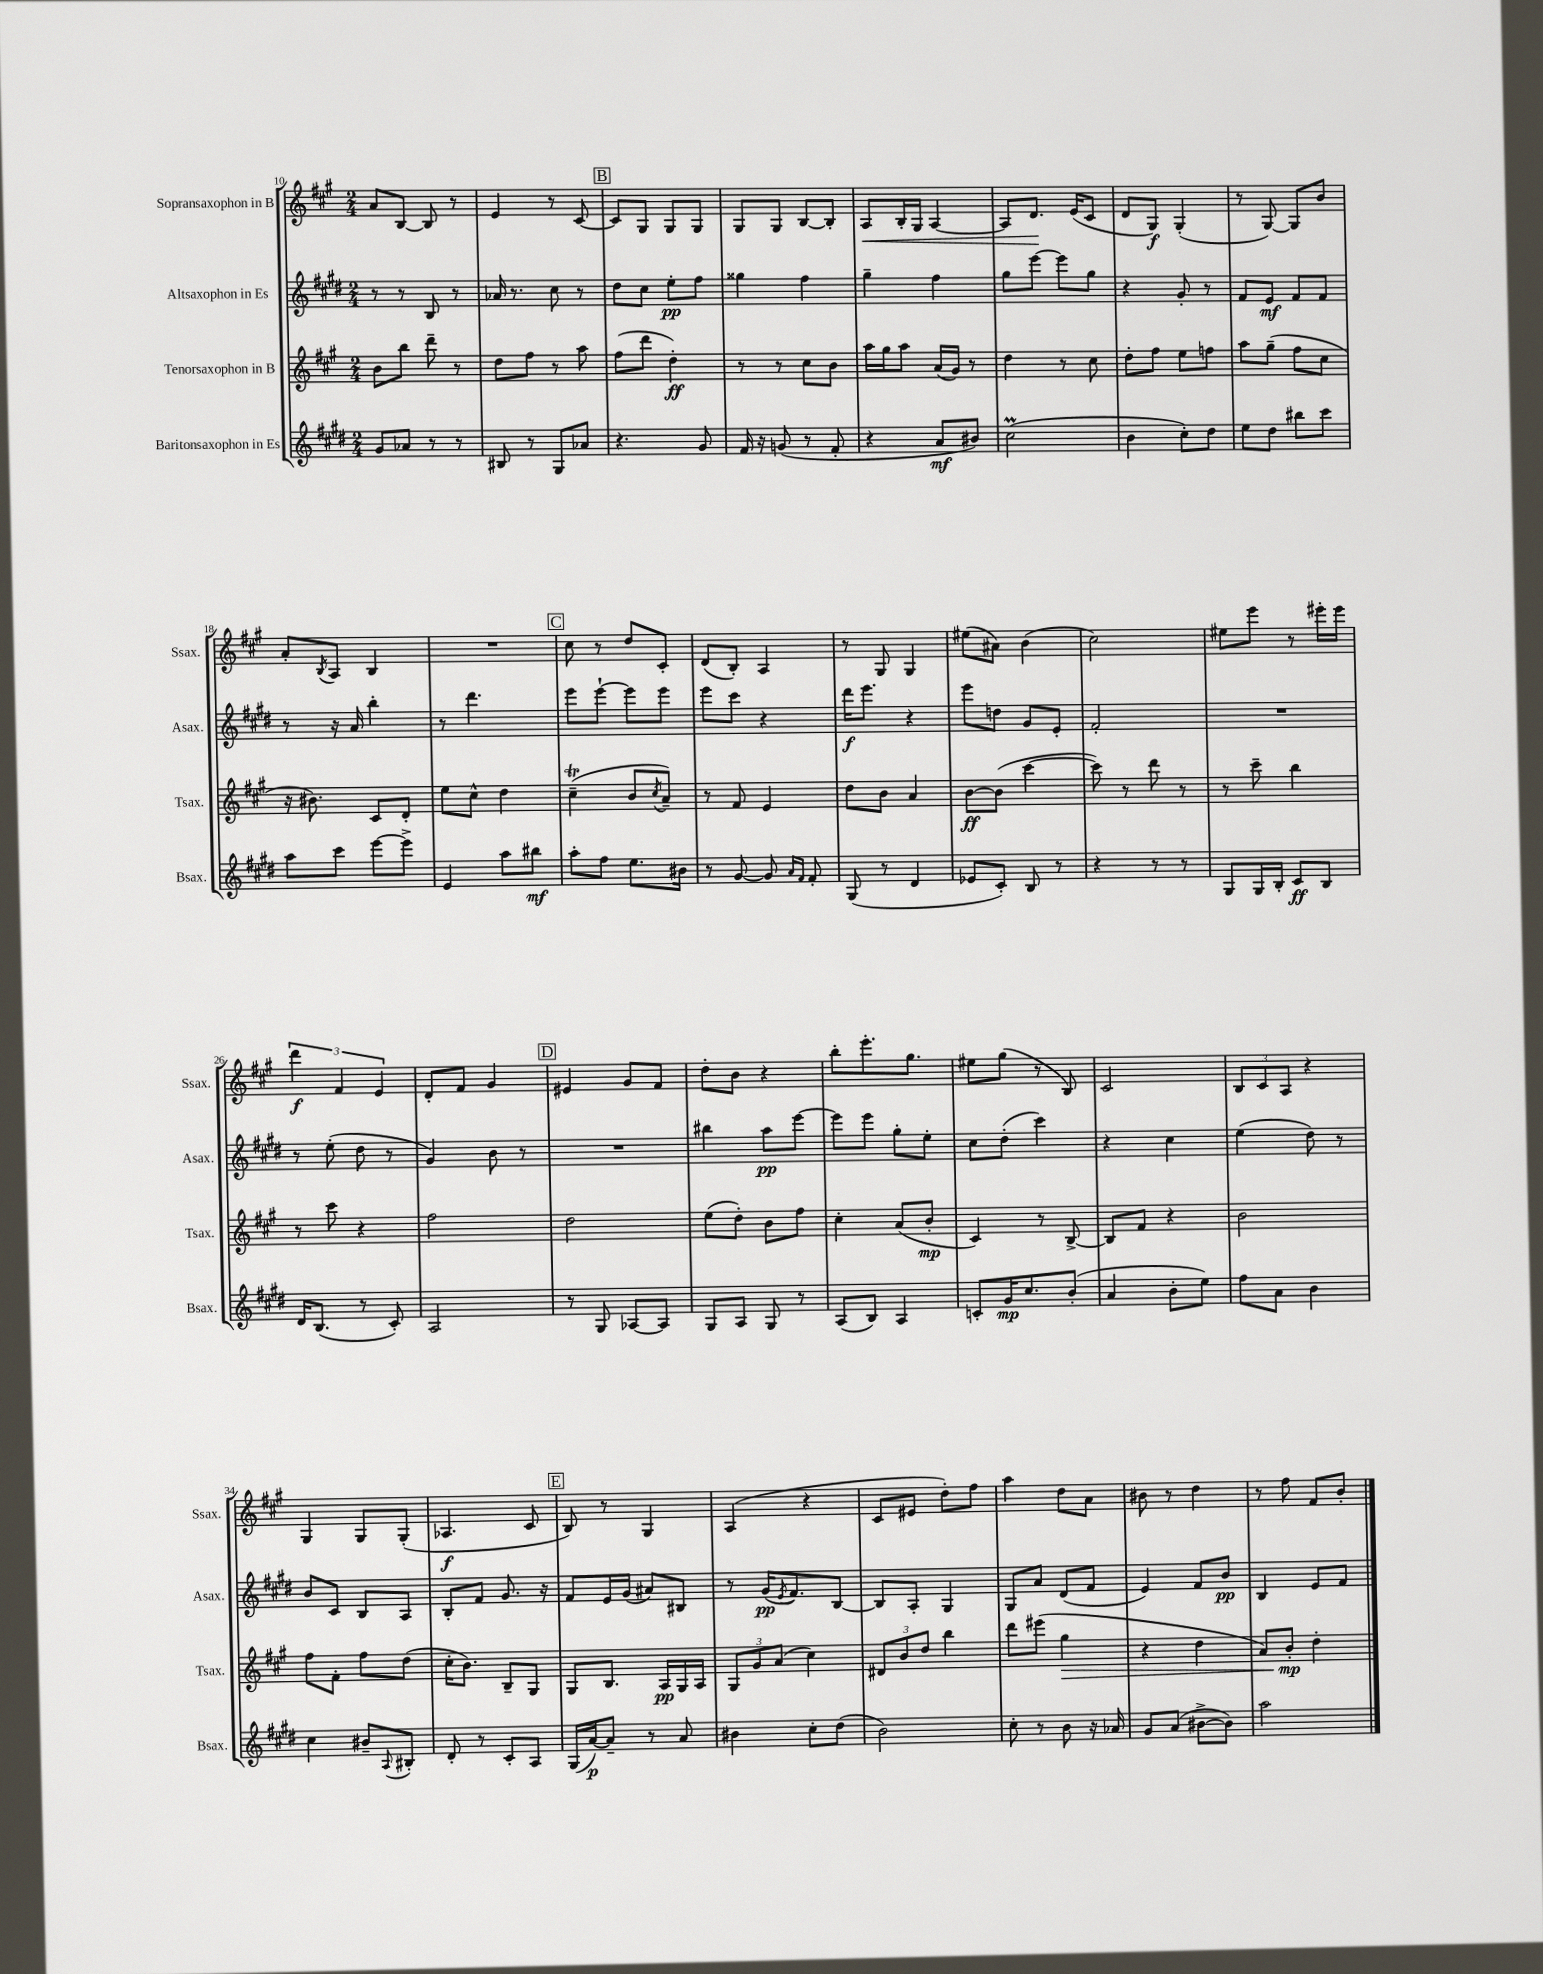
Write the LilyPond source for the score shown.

<<
\new StaffGroup <<
\new Staff = "s0" \with { instrumentName = "Sopransaxophon in B" shortInstrumentName = "Ssax." } {
    \clef treble \key a \major \numericTimeSignature \time 2/4
    a'8 b8~ b8 r8 |
    e'4 r8 cis'8~ |
    \mark \markup { \box "B" } cis'8 gis8 gis8 gis8 |
    gis8 gis8 b8~ b8-. |
    a8\< b16-. gis16 a4~ |
    a8 d'8.\! e'16( cis'8 |
    d'8 gis8\f) gis4-.( |
    r8 gis8~) gis8 b'8 |
    a'8-. \acciaccatura { b8 } a8 b4 |
    R2 |
    \mark \markup { \box "C" } cis''8 r8 d''8 cis'8-. |
    d'8( b8-.) a4 |
    r8 gis8 gis4 |
    eis''8( ais'8) b'4( |
    cis''2) |
    eis''8 e'''8 r8 eis'''16-. eis'''16 |
    \tuplet 3/2 { d'''4\f fis'4 e'4 } |
    d'8-. fis'8 gis'4 |
    \mark \markup { \box "D" } eis'4 gis'8 fis'8 |
    d''8-. b'8 r4 |
    b''8-. e'''8.-. gis''8. |
    eis''8 gis''8( r8 b8) |
    cis'2 |
    \tuplet 3/2 { b8 cis'8 a8 } r4 |
    gis4 gis8 gis8-.( |
    aes4.\f cis'8 |
    \mark \markup { \box "E" } b8) r8 gis4 |
    a4( r4 |
    cis'8 eis'8 d''8-.) fis''8 |
    a''4 d''8 a'8 |
    bis'8 r8 d''4 |
    r8 fis''8 fis'8 b'8-. \bar "|." |
}
\new Staff = "s1" \with { instrumentName = "Altsaxophon in Es" shortInstrumentName = "Asax." } {
    \clef treble \key e \major \numericTimeSignature \time 2/4
    r8 r8 b8 r8 |
    aes'16 r8. cis''8 r8 |
    \mark \markup { \box "B" } dis''8 cis''8 e''8-.\pp fis''8 |
    gisis''4 fis''4 |
    gis''4-- fis''4 |
    gis''8 e'''8~ e'''8 gis''8 |
    r4 gis'8-. r8 |
    fis'8 e'8\mf fis'8 fis'8 |
    r8 r16 a'16 b''4-. |
    r8 dis'''4. |
    \mark \markup { \box "C" } e'''8 e'''8~-! e'''8 e'''8 |
    e'''8 cis'''8 r4 |
    dis'''16\f e'''8. r4 |
    e'''8 d''8 gis'8 e'8-. |
    fis'2-. |
    R2 |
    r8 e''8-.( dis''8 r8 |
    gis'4) b'8 r8 |
    \mark \markup { \box "D" } R2 |
    bis''4 a''8\pp e'''8~ |
    e'''8 e'''8 gis''8-. e''8-. |
    cis''8 dis''8-.( cis'''4) |
    r4 cis''4 |
    e''4( dis''8) r8 |
    b'8 cis'8 b8 a8 |
    b8-. fis'8 gis'8. r16 |
    \mark \markup { \box "E" } fis'8 e'16 gis'16( ais'8) bis8 |
    r8 gis'16\pp( \acciaccatura { e'8 } fis'8.) b8~ |
    b8 a8-. gis4 |
    gis8 a'8 dis'8( fis'8 |
    e'4) fis'8 b'8\pp |
    b4 e'8 fis'8 \bar "|." |
}
\new Staff = "s2" \with { instrumentName = "Tenorsaxophon in B" shortInstrumentName = "Tsax." } {
    \clef treble \key a \major \numericTimeSignature \time 2/4
    b'8 b''8 d'''8-- r8 |
    d''8 fis''8 r8 a''8 |
    \mark \markup { \box "B" } fis''8( d'''8 d''4-.\ff) |
    r8 r8 cis''8 b'8 |
    a''16 gis''16 a''8 a'16( gis'16) r8 |
    d''4 r8 cis''8 |
    d''8-. fis''8 e''8 f''8 |
    a''8 gis''8--( fis''8 cis''8 |
    r16 bis'8.) cis'8 d'8-. |
    e''8 cis''8-^ d''4 |
    \mark \markup { \box "C" } cis''4--\trill( b'8 \acciaccatura { cis''8 } a'8--) |
    r8 fis'8 e'4 |
    d''8 b'8 a'4 |
    b'8~\ff b'8( cis'''4~ |
    cis'''8) r8 d'''8 r8 |
    r8 cis'''8-- b''4 |
    r8 cis'''8 r4 |
    fis''2 |
    \mark \markup { \box "D" } d''2 |
    e''8( d''8-.) b'8 fis''8 |
    cis''4-. a'8( b'8-.\mp |
    cis'4) r8 b8~-> |
    b8 fis'8 r4 |
    b'2 |
    fis''8 fis'8-. fis''8 d''8( |
    cis''16-. b'8.) b8-- gis8 |
    \mark \markup { \box "E" } gis8 b8. a16\pp gis16 a16 |
    \tuplet 3/2 { gis8 gis'8 a'8( } cis''4) |
    \tuplet 3/2 { dis'8 b'8 d''8 } b''4 |
    d'''8 eis'''8( gis''4\> |
    r4 d''4 |
    a'8) b'8-.\mp\! d''4-. \bar "|." |
}
\new Staff = "s3" \with { instrumentName = "Baritonsaxophon in Es" shortInstrumentName = "Bsax." } {
    \clef treble \key e \major \numericTimeSignature \time 2/4
    gis'8 aes'8 r8 r8 |
    bis8 r8 gis8 aes'8 |
    \mark \markup { \box "B" } r4. gis'8 |
    fis'16 r16 g'8( r8 fis'8-. |
    r4 a'8\mf bis'8) |
    cis''2\prall( |
    b'4 cis''8-.) dis''8 |
    e''8 dis''8 bis''8 cis'''8 |
    a''8 cis'''8 e'''8~ e'''8-> |
    e'4 a''8 bis''8\mf |
    \mark \markup { \box "C" } a''8-. fis''8 e''8. bis'16 |
    r8 gis'8~ gis'8 \grace { a'16 fis'16 } fis'8-. |
    gis8( r8 dis'4 |
    ees'8 cis'8-.) b8 r8 |
    r4 r8 r8 |
    gis8 gis16 b16-. cis'8\ff b8 |
    dis'16 b8.( r8 cis'8-.) |
    a2 |
    \mark \markup { \box "D" } r8 gis8 aes8~ aes8 |
    gis8 a8 gis8 r8 |
    a8( b8) a4 |
    c'8-. gis'16\mp cis''8. b'8-.( |
    a'4 b'8-. e''8) |
    fis''8 a'8 b'4 |
    cis''4 bis'8-- \appoggiatura { a8 } bis8-. |
    dis'8-. r8 cis'8-. a8 |
    \mark \markup { \box "E" } gis16( a'16~\p) a'8-- r8 a'8 |
    bis'4 cis''8-. dis''8( |
    b'2) |
    cis''8-. r8 b'8 r16 aes'16 |
    gis'8 a'8( bis'8~-> bis'8) |
    a''2 \bar "|." |
}
>>
>>
\layout { \context { \Score currentBarNumber = #10 } }
